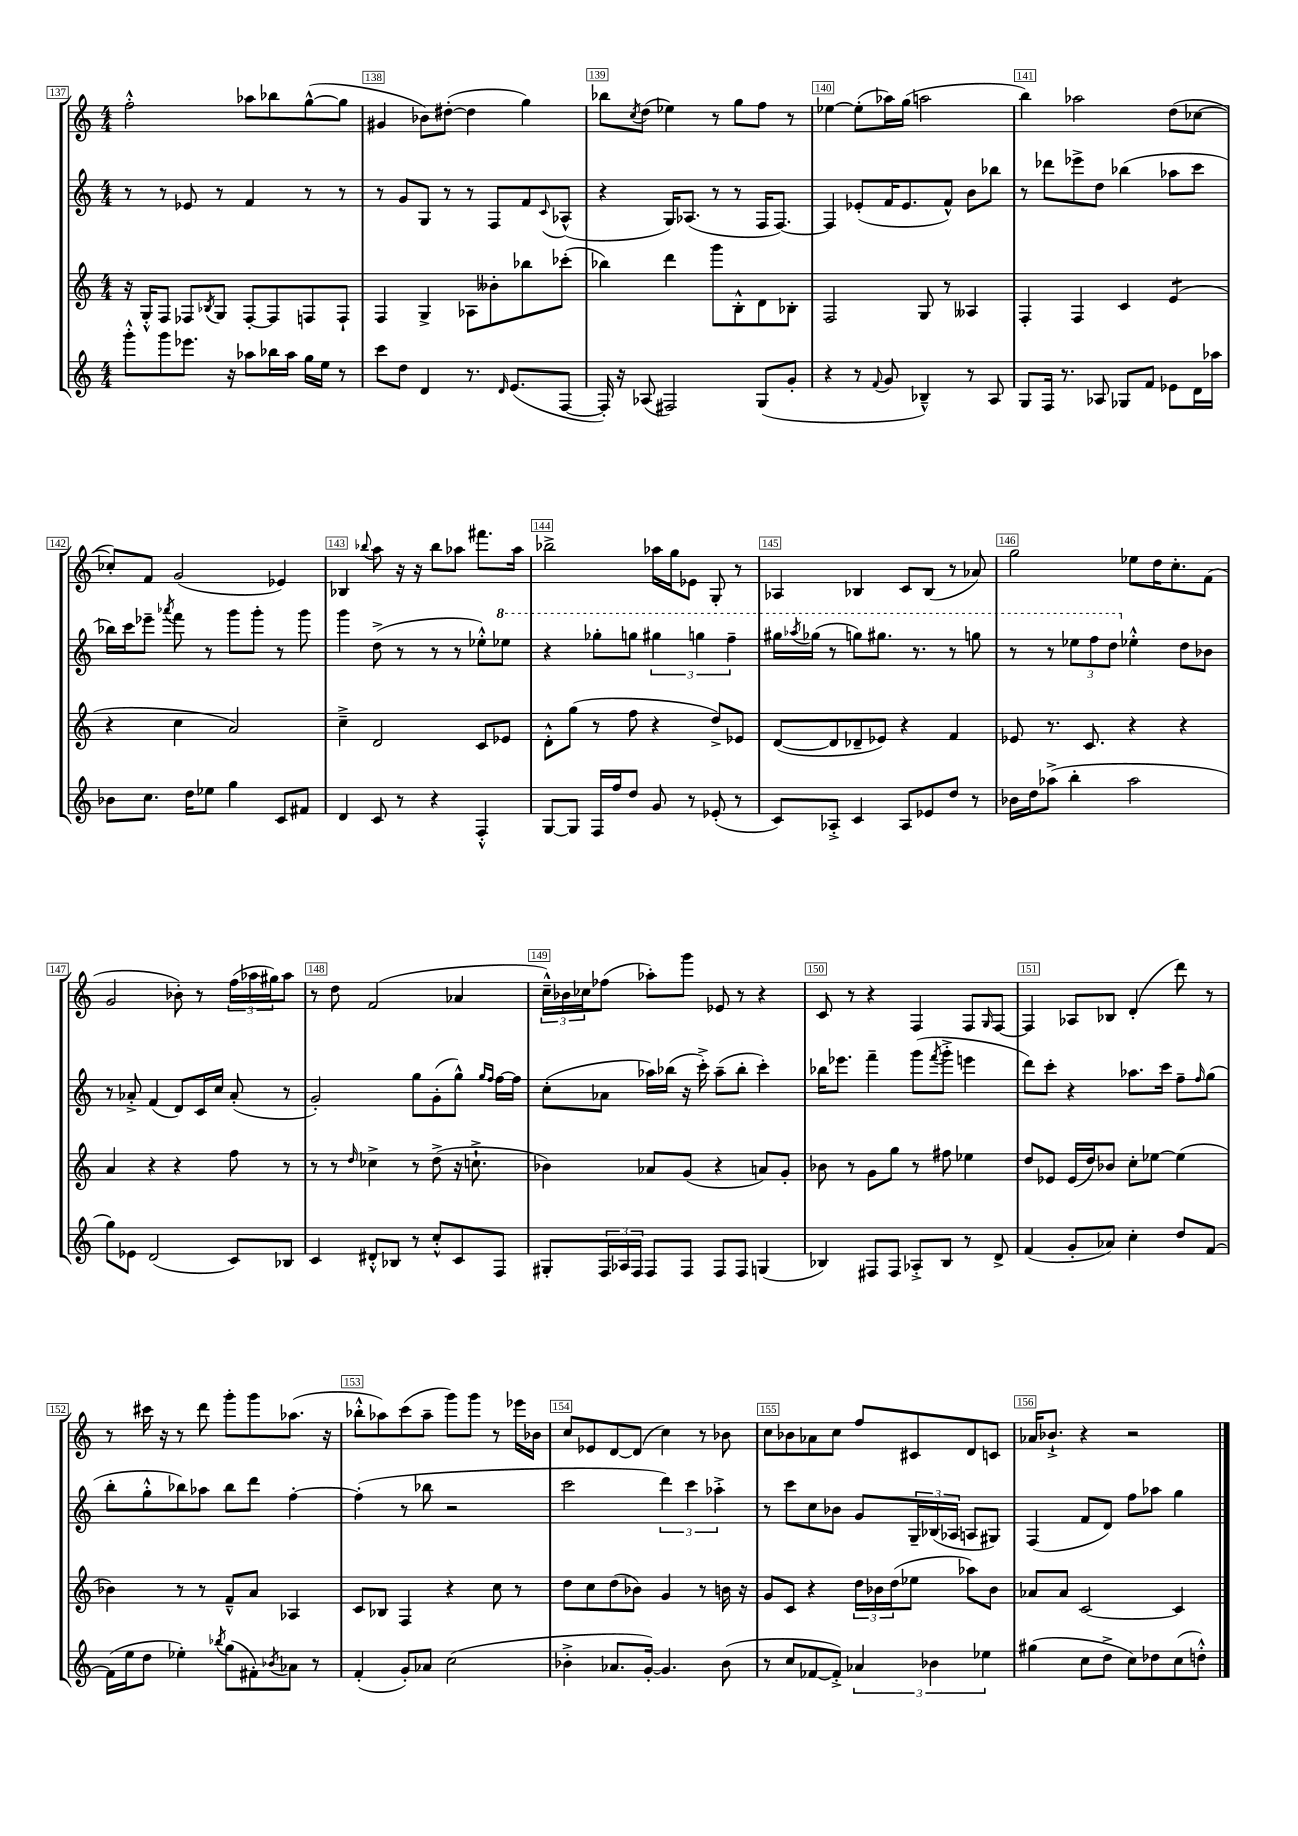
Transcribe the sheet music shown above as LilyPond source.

<<
\new StaffGroup <<
\new Staff = "s0" {
    \clef treble \key c \major \numericTimeSignature \time 4/4
    f''2-.-^ aes''8 bes''8 g''8~-^( g''8 |
    gis'4 bes'8) dis''8~-.( dis''4 g''4) |
    bes''8 \acciaccatura { c''8 } d''8( ees''4) r8 g''8 f''8 r8 |
    ees''4~ ees''8-.( aes''16) g''16( a''2 |
    b''4) aes''2 d''8( ces''8~ |
    ces''8-.) f'8 g'2( ees'4) |
    bes4 \appoggiatura { bes''8 } a''8 r16 r16 bes''8 aes''8 fis'''8. aes''16 |
    bes''2-> aes''16 g''16 ees'8 g8-. r8 |
    aes4 bes4 c'8 bes8( r8 aes'8) |
    g''2 ees''8 d''16 c''8.-. f'8( |
    g'2 bes'8-.) r8 \tuplet 3/2 { f''16( aes''16 gis''16) } aes''8 |
    r8 d''8 f'2( aes'4 |
    \tuplet 3/2 { c''16---^) bes'16 ces''16 } fes''8( aes''8-.) g'''8 ees'8 r8 r4 |
    c'8 r8 r4 f4 f8 \grace { g16 } f8~ |
    f4 aes8 bes8 d'4-.( d'''8) r8 |
    r8 cis'''16 r16 r8 d'''8 g'''8-. g'''8 aes''8.( r16 |
    bes''8-.-^ aes''8) c'''8( aes''8-- g'''8) g'''8 r8 ees'''16 bes'16 |
    c''8 ees'8 d'8~ d'8( c''4) r8 bes'8 |
    c''8 bes'8 aes'8 c''8 f''8 cis'8 d'8 c'8 |
    aes'16 bes'8.-!-> r4 r2 \bar "|." |
}
\new Staff = "s1" {
    \clef treble \key c \major \numericTimeSignature \time 4/4
    r8 r8 ees'8 r8 f'4 r8 r8 |
    r8 g'8 g8 r8 r8 f8 f'8 \appoggiatura { c'8 } aes8-^( |
    r4 g16) aes8.( r8 r8 f16 f8.~) |
    f4 ees'8-.( f'16 ees'8. f'8-^) b'8 bes''8 |
    r8 des'''8 ees'''8-> d''8 bes''4( aes''8 c'''8 |
    bes''16) c'''16 ees'''8-- \acciaccatura { aes'''8 } f'''8 r8 g'''8 g'''8-. r8 g'''8 |
    g'''4 d''8->( r8 r8 r8 ees''8-.-^) \ottava #1 ees'''8 |
    r4 ges'''8-. g'''8 \tuplet 3/2 { gis'''4 g'''4 f'''4-- } |
    gis'''16 \acciaccatura { aes'''8 } ges'''16( r8 g'''8) gis'''8. r8. r8 g'''8 |
    r8 r8 \tuplet 3/2 { ees'''8 f'''8 d'''8 \ottava #0 } ees''4-.-^ d''8 bes'8 |
    r8 aes'8-.-> f'4( d'8) c'16 c''16 aes'8-.( r8 |
    g'2-.) g''8 g'8-.( g''8-^) \grace { g''16 f''16 } f''16~ f''16 |
    c''8-.( aes'8 aes''16) bes''16( r16 c'''16-.->) aes''8--( bes''8-. c'''4-.) |
    bes''16 ees'''8. f'''4-- g'''8( \acciaccatura { f'''8 } g'''8-.-> e'''4 |
    d'''8) c'''8-. r4 aes''8. c'''16 f''8-- \grace { f''16 } g''8( |
    b''8-. g''8-.-^ bes''8) aes''8 bes''8 d'''8 f''4~-. |
    f''4-.( r8 bes''8 r2 |
    c'''2 \tuplet 3/2 { d'''4) c'''4 aes''4-.-> } |
    r8 c'''8 c''8 bes'8 g'8 \tuplet 3/2 { g16-- bes16( aes16 } a8 gis8) |
    f4( f'8 d'8) f''8 aes''8 g''4 \bar "|." |
}
\new Staff = "s2" {
    \clef treble \key c \major \numericTimeSignature \time 4/4
    r16 g16-.-^ f8 fes8 \acciaccatura { bes8 } g8 fes8~-. fes8 f8 f8-! |
    f4 g4-> aes8 beses'8-. bes''8 ces'''8-.( |
    bes''4) d'''4 g'''8 b8-.-^ d'8 bes8-. |
    f2 g8 r8 aeses4 |
    f4-. f4 c'4 e'4:8( |
    r4 c''4 a'2) |
    c''4---> d'2 c'8 ees'8 |
    d'8-.-^ g''8( r8 f''8 r4 d''8->) ees'8 |
    d'8~( d'8 des'8-- ees'8) r4 f'4 |
    ees'8 r8. c'8. r4 r4 |
    a'4 r4 r4 f''8 r8 |
    r8 r8 \grace { d''16 } ces''4-> r8 d''8->( r16 c''8.-!-> |
    bes'4) aes'8 g'8( r4 a'8) g'8-. |
    bes'8 r8 g'8 g''8 r8 fis''8 ees''4 |
    d''8 ees'8 ees'16( d''16) bes'8 c''8-. ees''8~ ees''4( |
    bes'4) r8 r8 f'8---^ a'8 aes4 |
    c'8 bes8 f4 r4 c''8 r8 |
    d''8 c''8 d''8( bes'8) g'4 r8 b'16 r16 |
    g'8 c'8 r4 \tuplet 3/2 { d''16 bes'16 d''16( } ees''8 aes''8) bes'8 |
    aes'8 aes'8 c'2~ c'4 \bar "|." |
}
\new Staff = "s3" {
    \clef treble \key c \major \numericTimeSignature \time 4/4
    g'''8-.-^ g'''8 ees'''8. r16 aes''8 bes''16 aes''16 g''16 e''16 r8 |
    c'''8 d''8 d'4 r8. \grace { d'16 } e'8.( f8~ |
    f16-.) r16 aes8( fis2) g8( g'8-. |
    r4 r8 \appoggiatura { f'8 } g'8 bes4---^) r8 a8 |
    g8 f16 r8. aes8 ges8 f'8 ees'8 d'16 aes''16 |
    bes'8 c''8. d''16 ees''8 g''4 c'8 fis'8 |
    d'4 c'8 r8 r4 f4-.-^ |
    g8~ g8 f16 f''16 d''8 g'8 r8 ees'8-.( r8 |
    c'8) aes8-.-> c'4 aes8 ees'8 d''8 r8 |
    bes'16 d''16 aes''8->( b''4-. aes''2 |
    g''8) ees'8 d'2( c'8) bes8 |
    c'4 dis'8-.-^ bes8 r8 c''8-.-^ c'8 f8 |
    gis8-. \tuplet 3/2 { f16 aes16 f16 } f8 f8 f8 f8 g4( |
    bes4) fis8 fis8 aes8-.-> bes8 r8 d'8-> |
    f'4( g'8-. aes'8) c''4-. d''8 f'8~ |
    f'16( e''16 d''8 ees''4-.) \acciaccatura { bes''8 } g''8( fis'8-.) \acciaccatura { bes'8 } aes'8 r8 |
    f'4-.( g'8-.) aes'8 c''2( |
    bes'4-.-> aes'8. g'16~-.) g'4. bes'8( |
    r8 c''8 fes'8~ fes'8-.->) \tuplet 3/2 { aes'4 bes'4 ees''4 } |
    gis''4( c''8 d''8-> c''8) des''8 c''8( d''8-.-^) \bar "|." |
}
>>
>>
\layout { \context { \Score currentBarNumber = #137 \override BarNumber.break-visibility = ##(#f #t #t) barNumberVisibility = #all-bar-numbers-visible \override BarNumber.stencil = #(make-stencil-boxer 0.1 0.3 ly:text-interface::print) } }
